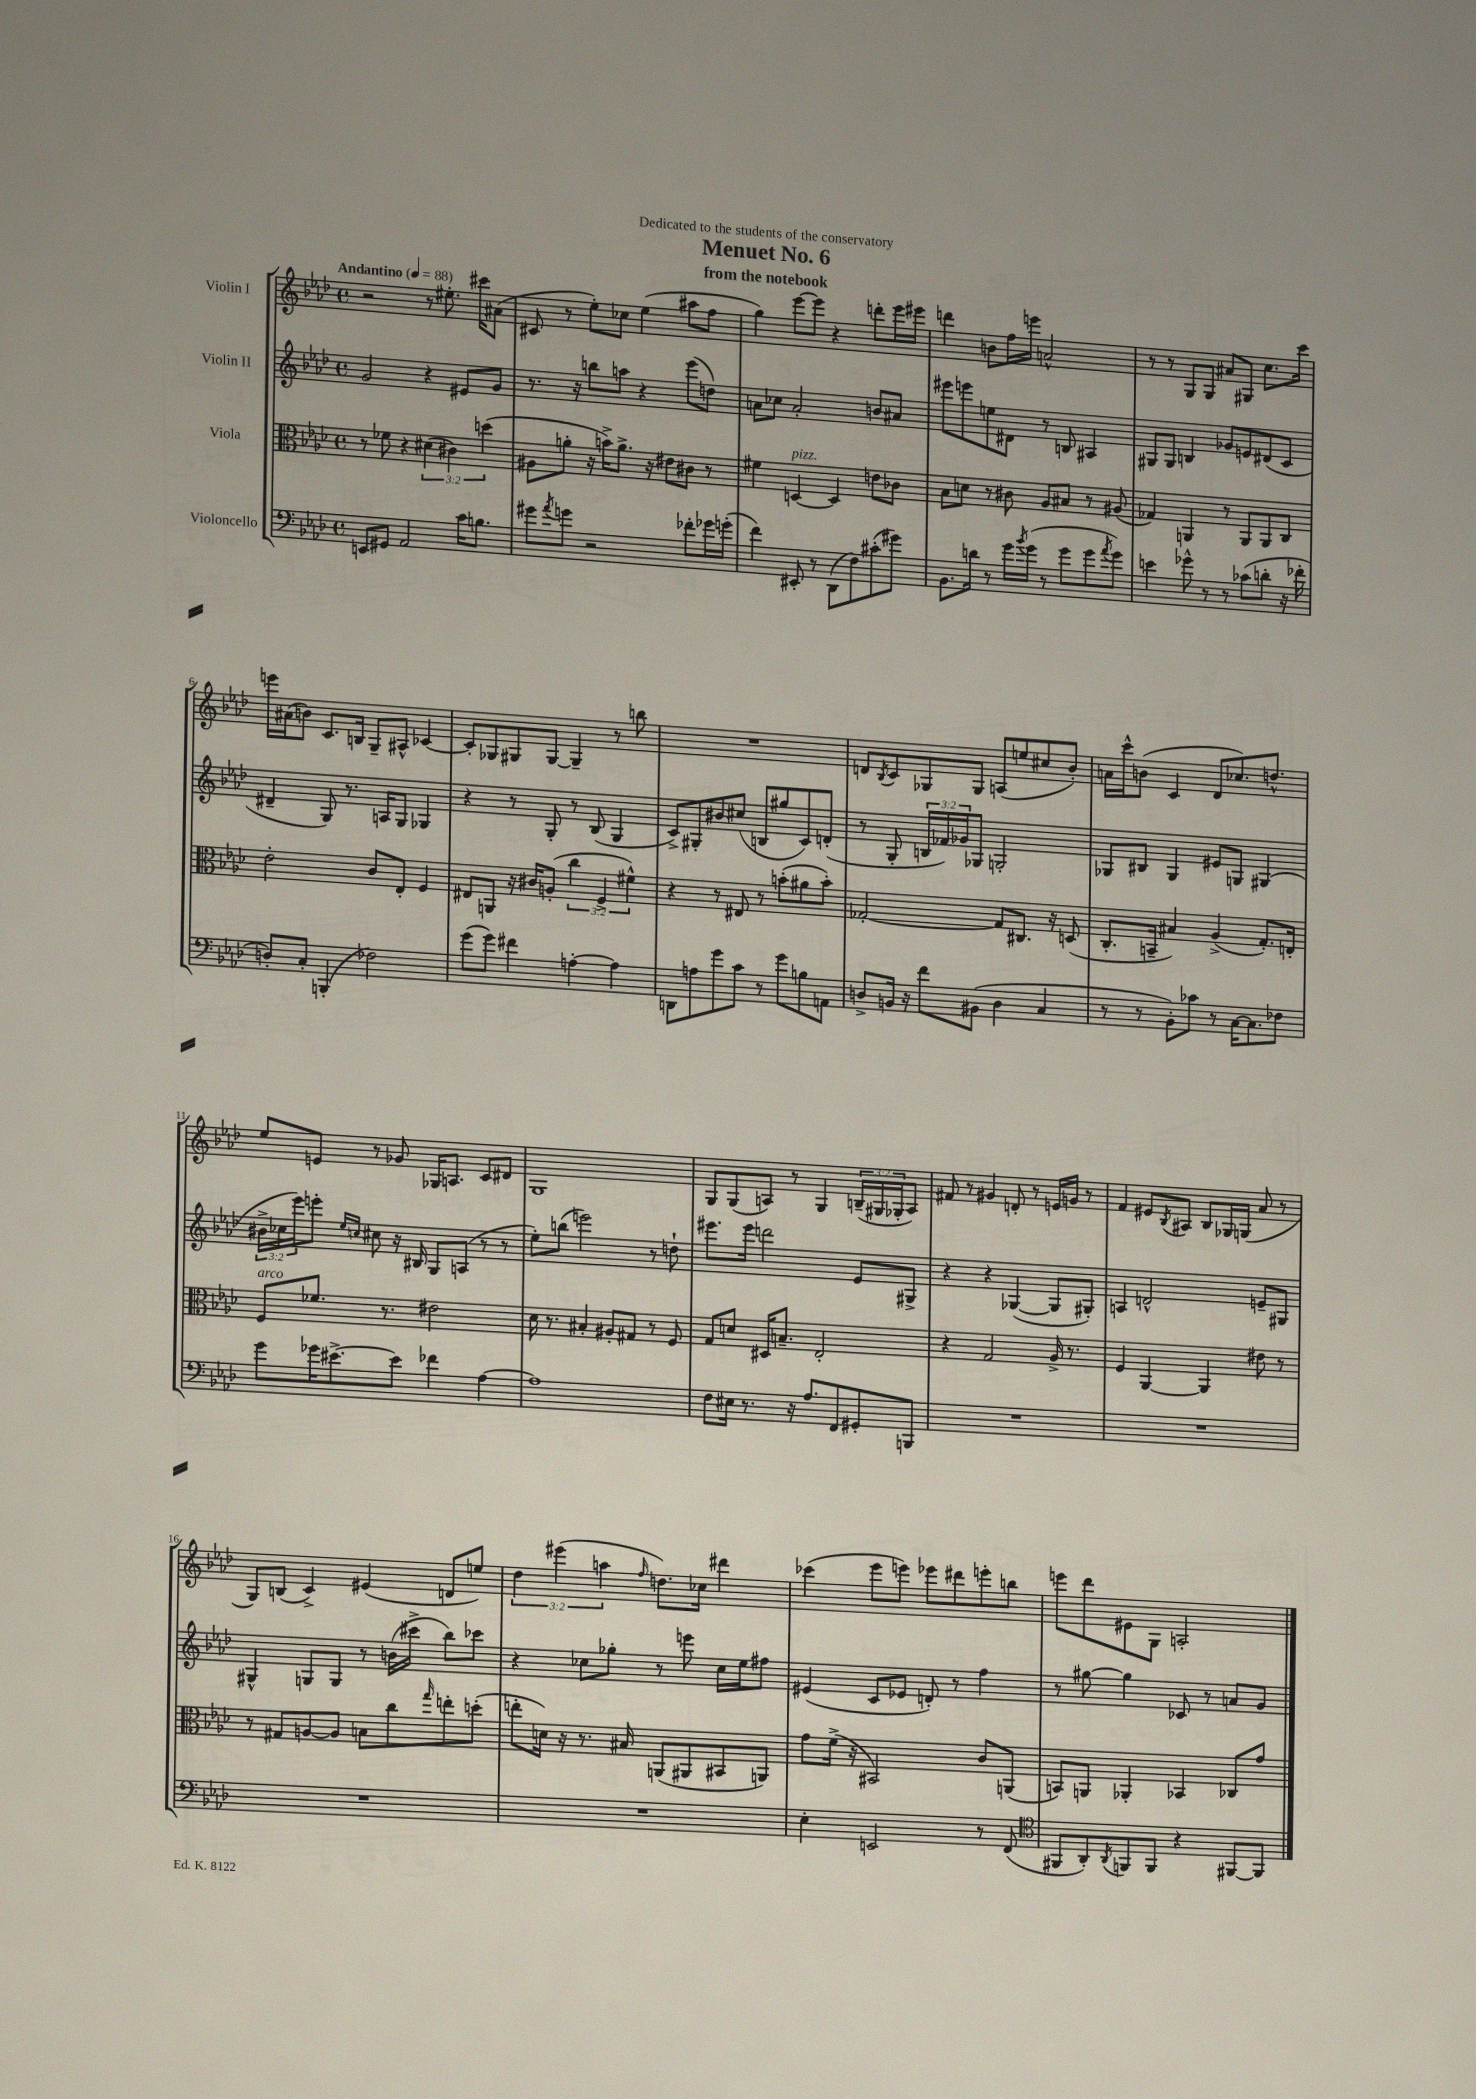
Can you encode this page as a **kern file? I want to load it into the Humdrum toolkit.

**kern	**kern	**kern	**kern
*part4	*part3	*part2	*part1
*staff4	*staff3	*staff2	*staff1
*I"Violoncello	*I"Viola	*I"Violin II	*I"Violin I
*clefF4	*clefC3	*clefG2	*clefG2
*k[b-e-a-d-]	*k[b-e-a-d-]	*k[b-e-a-d-]	*k[b-e-a-d-]
*M4/4	*M4/4	*M4/4	*M4/4
*met(c)	*met(c)	*met(c)	*met(c)
*MM88	*MM88	*MM88	*MM88
=1	=1	=1	=1
!	!	!	!LO:TX:a:B:t=Andantino
8EEn/L	8r	2g/	2r
8GG#X/J	8f-X\	.	.
2AA-/	4r	.	.
.	(6d#X\	4r	8r
.	.	.	8.ee#X'\
.	6c#X\)	.	.
16c\KL	.	8e#X/L	.
8.Bn\J	.	.	16ccc#X\KL
.	(6ddn\	.	.
.	.	8g/J	(8a#X\J
=2	=2	=2	=2
8g#X\L	8A#X\L	8.r	8c#X/
8qa-/	.	.	.
8gn\J	8an'\J	.	8r
.	.	16r	.
2r	16r	8bbn\L	8ee-'\L)
.	16bn^\KL)	.	.
.	8.a^\J	8aan\J	8cc-X\J
.	.	4r	(4ee-\
.	16r	.	.
.	8e#X\L	.	.
8f-X'\L	8c#X\J	(8eee-\L	8aa#X\L
16g-X\L	8r	8ddn\J)	8ff\J
(16gn'\JJ	.	.	.
=3	=3	=3	=3
4f\)	4f#X\	8an\L	4gg\)
.	.	8cc-X\J	.
!	!LO:TX:a:i:t=pizz.	!	!
8EE#X'/	[4Dn/	2a'/	[8eee-\L
8r	.	.	8eee-\J]
(8DD-\L	4D/]	.	4r
8F\)	.	.	.
(8c#X'\	8en\L	8bn/L	8dddn'\L
8g#X\J)	8c-X\J	8a#X/J	16eee-\L
.	.	.	16eee#X\JJ
=4	=4	=4	=4
8.BB-\L	8B-\L	8eee#X\L	4dddn\
.	8dn\J	8eeen\	.
16dn\Jk	.	.	.
8r	8r	8een\	8bn\L
16g\LL	8c#X\	8d#X\J	16ff\L
8qb-/	.	.	.
(16g\JJ	.	.	16eeen\JJ
8r	8A-/L	8r	2an^^/
8g\L	8B#X/J	8Bn/	.
8g\	8r	4A#X/	.
8qa-/	.	.	.
8g\J)	(8A#X/	.	.
=5	=5	=5	=5
4en\	4G-X/)	8G#X/L	8r
.	.	8G#/J	8r
8g-X^^\	4AAn/	4Bn/	8G/L
8r	.	.	8G/J
8r	8r	8g-X/L	8a#X/L
(8c-X\L	8AA/L	8en/	8G#X/J
8dn'\J	8AA/	(8d#X/	8.cc\L
16r	8C/J	8c/J	.
16f-X'\	.	.	16ccc\Jk
!!LO:LB:g=z
=6	=6	=6	=6
8Dn'/L)	2e-'\	4d#X~/	16eeen\LL
.	.	.	(16a#X\J
8C'/J	.	.	8bn\J)
(4BBBn'/	.	8G/)	8.c/L
.	.	8.r	.
.	.	.	16Bn/Jk
2F-X\)	8c/L	.	8G~/L
.	.	16An/KL	.
.	8E-'/J	8G/J	8A#X^^/J
.	4F/	4G-X/	[4c-X/
=7	=7	=7	=7
(8g\L	8E#X/L	4r	8c-'/L]
8g\J)	8AAn/J	.	8G-X/
4f#X\	16r	8r	8G#X/
.	16c#X/KL	.	.
.	(8An'/J	8G'/	[8G#/J
[4An'\	6cc\	8r	4G#~/]
.	.	(8B-/	.
.	6F^/	.	.
4A\]	.	4G/	8r
.	6f#X^^\)	.	.
.	.	.	8bbn\
=8	=8	=8	=8
8DDn\L	4r	8c^/L)	1r
8An\	.	8G#X'/	.
8g\	8r	8b#X/	.
8c\J	8E#X/	(8cc#X/J	.
8r	8r	8Bn/L	.
8g\L	(8bn'\L	8gg#X/	.
8Bn\	8a#X\	8c/)	.
8AAn\J	8b'\J)	(8dn'/J	.
=9	=9	=9	=9
8Dn^/L	[2G-X'/	8r	8dn/L
.	.	.	8qB-/
16BBn/Jk	.	8G'/	8c/
16r	.	.	.
8f\L	.	24Bn/LL	8G-X/
.	.	24f-X/)	.
.	.	24g-X/J	.
(8BB#X\J	.	8G-X/J	8G-/J
4D\	8G-/L]	2Gn'/	(8An/L
.	8.C#X/J	.	8een/
4C/	.	.	8cc#X/
.	16r	.	.
.	(8Dn/	.	8b-'/J)
=10	=10	=10	=10
8r	8.C'/L	8G-X/L	16an\LL
.	.	.	16ccc^^\J
8r	.	8B#X/J	(8bn\J
.	16BBn~/Jk	.	.
8BB-'\L)	4B#X/)	4G-/	4c/
8c-X\J	.	.	.
8r	(4A-^/	8e#X/L	8d-/L
[16C\KL	.	8Gn/J	8.cc-X/)
8.C\]	.	.	.
.	8.G'/L)	(4G#X/	.
.	.	.	8.ddn^^/J
8F-X\J	.	.	.
.	16En'/Jk	.	.
!!LO:LB:g=z
=11	=11	=11	=11
!	!LO:TX:a:i:t=arco	!	!
8g\L	8F/L	24b#X^\LL	8ee-/L
.	.	24cc-X\	.
.	.	24eee-\J)	.
16g-X\K	8.f-X/J	8eeen'\J	8en/J
[8.e#X^\	.	.	.
.	.	16qqee-/LL	.
.	.	16qqccn/JJ	.
.	.	8cc#X\	8r
.	8.r	.	.
8e#\J]	.	16r	8g-X/
.	.	16B#X/	.
4f-X\	2e#X\	8G/L	16G-X/KL
.	.	.	8.An/J
.	.	(8An/J	.
[4A-\	.	8r	8c/L
.	.	8r	8d#X/J
=12	=12	=12	=12
1A-]	16d-\	8ee-'\L)	1G
.	8.r	.	.
.	.	(8bbn\J	.
.	4B#X'/	2eeen\)	.
.	8A#X'/L	.	.
.	8G#X/J	.	.
.	8r	8r	.
.	8F/	8ddn`\	.
=13	=13	=13	=13
8F\L	8G/L	8.eee#X\L	8G/L
16E#X\Jk	8dn/J	.	(8G/
8.r	.	16eee#\Jk	.
.	16D#X/KL	2dddn\	8An/J)
.	8.Bn~/J	.	.
16r	.	.	8r
8.A-/L	.	.	.
.	2E-'/	.	4G/
8FF/	.	.	.
8GG#X'/	.	8e-/L	(24Bn~/LL
.	.	.	24G#X/
.	.	.	24G-X'/J
8BBBn/J	.	8G#X^/J	8A/J)
=14	=14	=14	=14
1r	4r	4r	8f#X/
.	.	.	8r
.	2G/	4r	4g#X/
.	.	([4G-X/	8dn'/
.	.	.	8r
.	16A-^/	8G-/L]	16en/LL
.	8.r	.	16gn/JJ
.	.	8G#X'/J)	8r
=15	=15	=15	=15
1r	4F/	4An/	4f/
.	[4AA-/	2dn^^/	8e#X/L
.	.	.	8qB-/
.	.	.	8A#X/J
.	4AA-/]	.	8B-/L
.	.	.	16G-X/L
.	.	.	(16Gn/JJ
.	8e#X\	8en~/L	8a-/
.	8r	8G#X/J	8r
!!LO:LB:g=z
=16	=16	=16	=16
1r	8r	4G#X^^/	8G/L)
.	8G#X/L	.	(8Bn/J
.	[8An/	8Gn/L	4c^/)
.	8A/J]	8G/J	.
.	8Bn\L	8r	(4e#X/
.	8cc\	(16bn\LL	.
.	.	16ccc#X^\JJ	.
.	16qqgg/	.	.
.	8een'\	8bb-\L)	8dn/L
.	(8ddn'\J	8ccc-X\J	8een/J)
=17	=17	=17	=17
1r	8een'\L	4r	6dd-\
.	16dn\Jk)	.	.
.	.	.	(6eee#X\
.	16r	.	.
.	8.r	8cc-X\L	.
.	.	.	6aan\
.	.	8gg-X'\J	.
.	16B#X/	.	.
.	.	.	16qqff/
.	(8AAn/L	8r	8.ddn\L)
.	8AA#X/	8eeen\	.
.	.	.	16cc-X\Jk
.	8BB#X/	16cc-\LL	4ddd#X\
.	.	16ee-\J	.
.	8AAn/J)	8ff#X\J	.
=18	=18	=18	=18
4E-'\	8g\L	(4e#X/	(4ccc-X\
.	(16f^\Jk	.	.
.	16r	.	.
2EEn/	2BB#X/)	8c/L	8eee-\L
.	.	8e-X/J	8eeen\J)
.	.	8dn'/)	8eee-X\L
.	.	8r	8ddd#X\
8r	8c/L	4ff\	8eeen'\
(8FF/	(8AAn/J	.	8bbn\J
=19	=19	=19	=19
*clefC4	*	*	*
8FF#X/L	8BBn/L)	8r	8eeen\L
8AA-'/)	8AAn/J	[8gg#X\	8ddd-\
8qAA-/	.	.	.
8FFn/	4AA-X'/	4gg#\]	8e#X\
8FF/J	.	.	8G\J
4r	4BB-X/	8c-X/	2An'/
.	.	8r	.
[8FF#X/L	8C-X/L	8an/L	.
8FF#/J]	8g/J	8g/J	.
==	==	==	==
*-	*-	*-	*-
